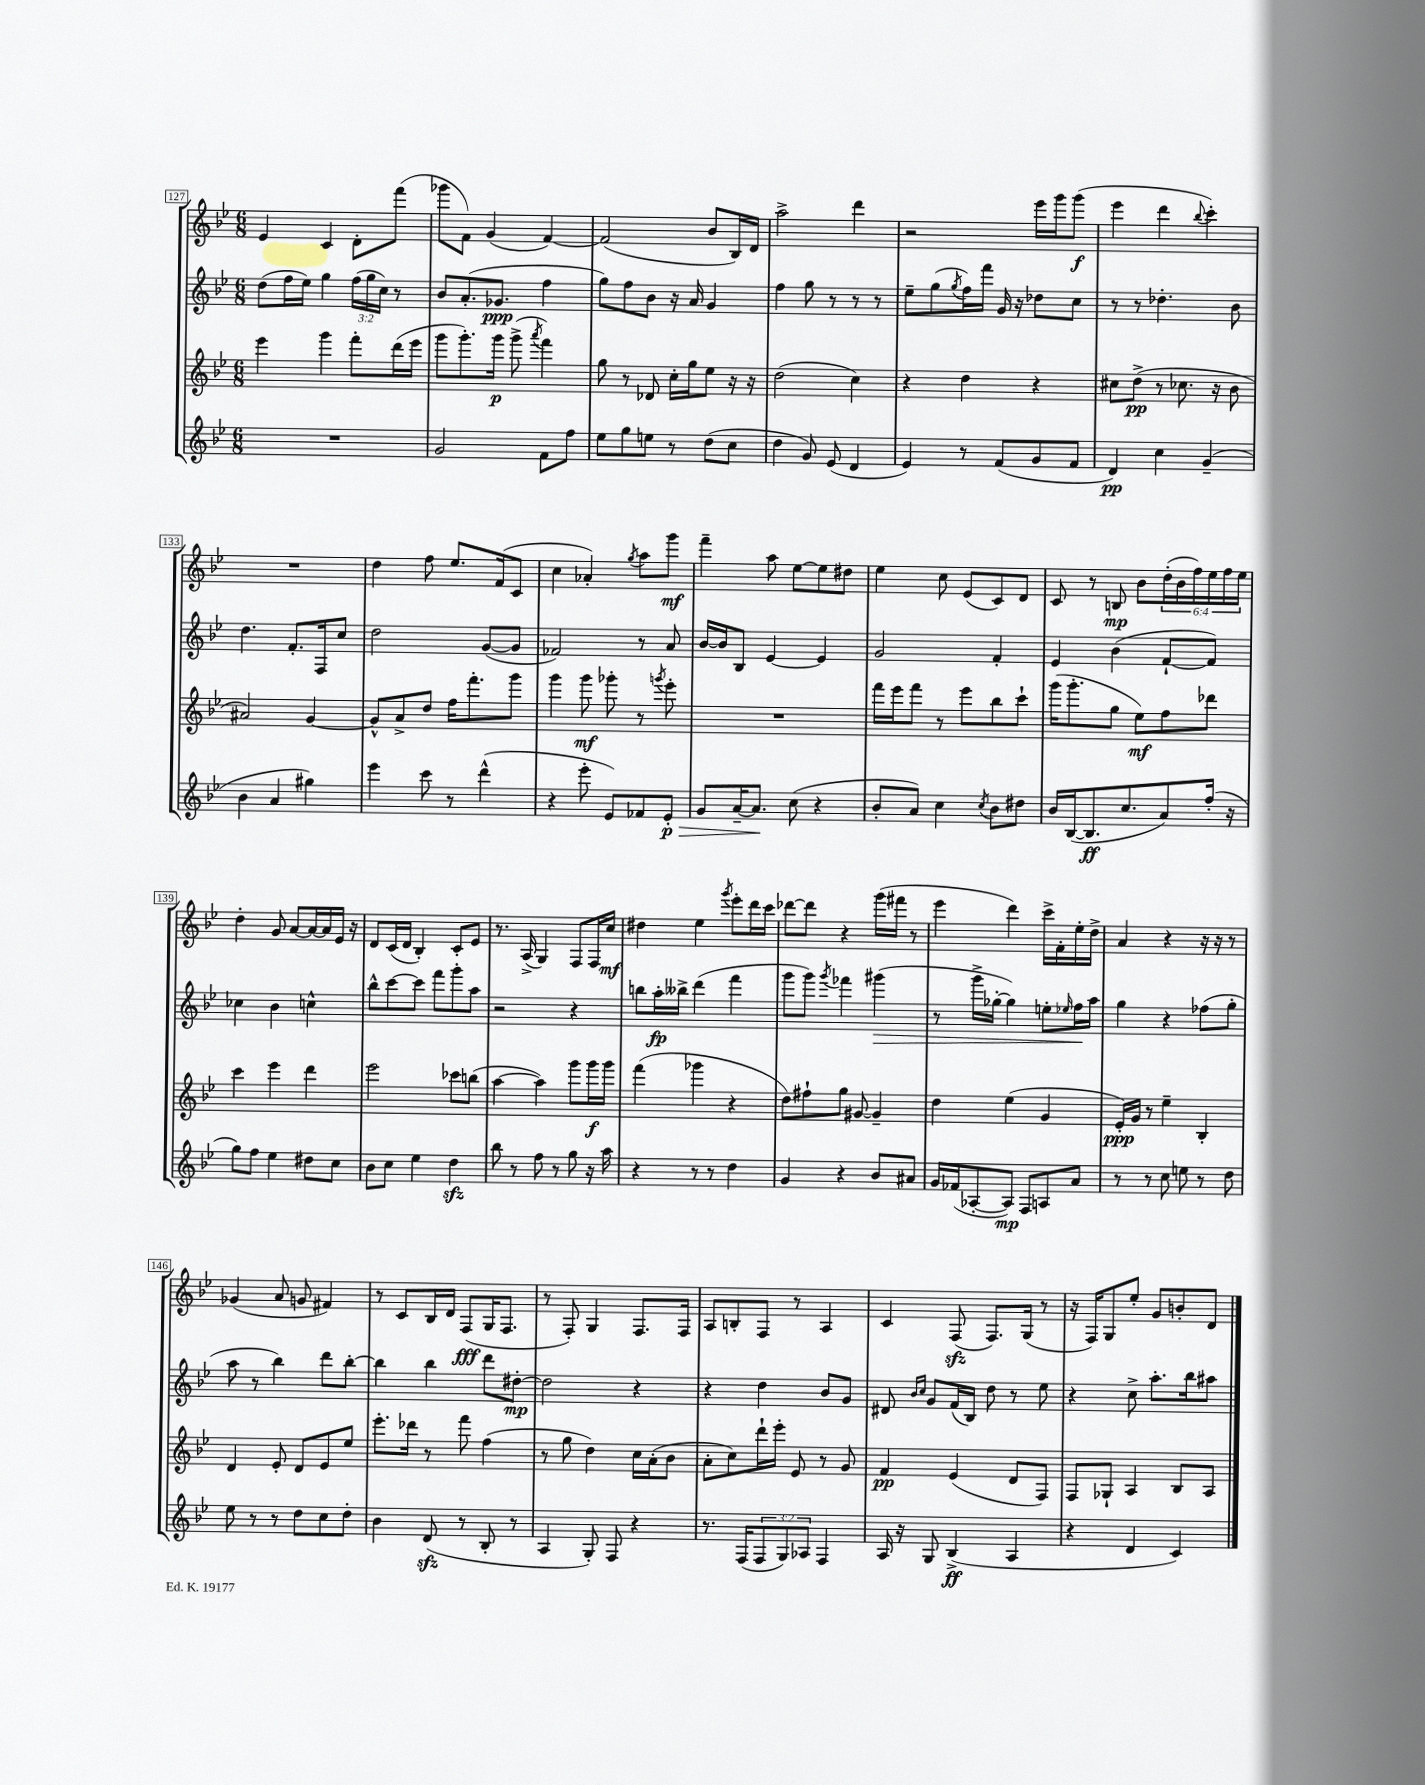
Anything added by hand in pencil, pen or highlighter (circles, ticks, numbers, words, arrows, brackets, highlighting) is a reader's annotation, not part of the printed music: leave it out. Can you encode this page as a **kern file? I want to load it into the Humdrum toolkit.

**kern	**kern	**kern	**kern
*staff4	*staff3	*staff2	*staff1
*clefG2	*clefG2	*clefG2	*clefG2
*k[b-e-]	*k[b-e-]	*k[b-e-]	*k[b-e-]
*M6/8	*M6/8	*M6/8	*M6/8
2.r	4eee-	(8dd	4e-
.	.	16ff	.
.	.	16ee-)	.
.	4ggg	4gg	4c
.	8fff'	(24ff	8d'
.	.	24gg	.
.	.	24cc)	.
.	(16ddd	8r	(8fff
.	16eee-	.	.
=	=	=	=
2g	8ggg	8b-	8ggg-
.	8.ggg')	(8.a'	8f)
.	.	.	(4g
.	16ggg	8.g-	.
.	(8ggg^	.	.
.	8qaaa	.	.
8f	4fff)	4ff	[4f)
8ff	.	.	.
=	=	=	=
8ee-	8gg	8gg)	(2f]
8gg	8r	8ff	.
8ee	8d-	8b-	.
8r	16cc'	16r	.
.	16gg	16a	.
(8dd	8ee-	4g	8b-
8cc	16r	.	16B-)
.	16r	.	16d
=	=	=	=
4dd	(2dd	4ff	2aa^
8g)	.	8gg	.
(8e-	.	8r	.
4d	4cc)	8r	4ddd
.	.	8r	.
=	=	=	=
4e-)	4r	8ee-~	2r
.	.	(8gg	.
.	.	8qgg	.
8r	4dd	16ff)	.
.	.	16fff	.
(8f	.	16g	.
.	.	16r	.
8g	4r	8dd-	16eee-
.	.	.	16ggg
8f	.	8cc	(8ggg
=	=	=	=
4d)	8cc#	8r	4eee-
.	(8dd^	8r	.
4cc	8r	4.dd-'	4ddd
.	8.cc-	.	.
.	.	.	8qqbb-
(4g~	.	.	4ccc')
.	16r	.	.
.	8b-	8b-	.
=	=	=	=
4b-	2a#)	4.dd	2.r
4a	.	.	.
.	.	8.f'	.
4gg#)	[4g	.	.
.	.	16F	.
.	.	8cc	.
=	=	=	=
4eee-	8g^^]	2dd	4dd
.	8a^	.	.
8ccc	8dd	.	8ff
8r	16ff	.	8.ee-
.	8.fff'	.	.
(4ddd^^	.	([8g	.
.	.	.	(16f
.	8ggg	8g]	8c
=	=	=	=
4r	4ggg	2f-)	4cc
8eee-'	8ggg	.	4a-')
8e-)	8ggg-'	.	.
.	.	.	8qgg
8f-	8r	8r	8aa
.	8qggg	.	.
8e-'	8eee-'	8a	8ggg
=	=	=	=
8g	2.r	[16b-	4fff~
.	.	16b-]	.
[16a~	.	8B-	.
8.a]	.	.	.
.	.	[4e-	8aa
(8cc	.	.	[8ee-
4r	.	4e-]	8ee-]
.	.	.	8dd#
=	=	=	=
8b-'	16fff	2g	4ee-
.	16eee-	.	.
8a)	8fff	.	.
4cc	8r	.	8cc
.	8eee-	.	(8e-
8qcc	.	.	.
8b-	8bb-	4f'	8c)
8dd#	8ccc`	.	8d
=	=	=	=
16b-	(16ggg	4e-	8c
([16B-	8.ggg'	.	.
8.B-]	.	.	8r
.	8gg	(4b-	8B
8.cc	.	.	.
.	8ee-)	.	8b-
8a)	8ff	[8f`	(24dd'
.	.	.	24b-
.	.	.	24ff)
(16ff'	8ddd-	8f])	24ee-
.	.	.	24ff
16r	.	.	.
.	.	.	24ee-
=	=	=	=
8gg)	4ccc	4cc-	4dd'
8ff	.	.	.
4ee-	4eee-	4b-	8g
.	.	.	[8a
8dd#	4ddd	4cc^^	16a_
.	.	.	16a]
8cc	.	.	16e-
.	.	.	16r
=	=	=	=
8b-	2eee-	8bb-^^	8d
8cc	.	[8ccc	(16c
.	.	.	16d
4ee-	.	8ccc]	4B-')
.	.	8fff	.
4dd	8ccc-	8ggg'	8c'
.	(8bb	8aa	8e-
=	=	=	=
8bb-	[4aa	2r	8.r
8r	.	.	.
.	.	.	(16A^
8ff	4aa])	.	4G)
8r	.	.	.
8gg	8ggg	4r	8F
16r	16ggg	.	16F
16aa	16ggg	.	16cc
=	=	=	=
4r	(4fff	8bb	4dd#
.	.	16aa'	.
.	.	16bb--^	.
8r	4ggg-	(4ddd	4ee-
8r	.	.	.
.	.	.	8qggg
4dd	4r	4fff	8eee-'
.	.	.	16ddd
.	.	.	16ccc
=	=	=	=
4g	8dd)	8ggg	[8ddd-
.	8ff#`	8ggg)	8ddd-]
.	.	8qggg	.
4r	8gg	4fff-	4r
.	[8g#	.	.
8b-	4g#~]	(4ggg#	(16ggg
.	.	.	16fff#
8a#	.	.	8r
=	=	=	=
16g	4dd	8r	4eee-
(16f-	.	.	.
[8A-'	.	16ggg^	.
.	.	[16gg-'	.
8A-])	(4ee-	4gg-])	4ddd)
8F	.	.	.
8A	4g	8ee'	16ccc^
.	.	.	16f'
.	.	16qqee-	.
8a	.	16ff	16ee-'
.	.	16aa	16dd^
=	=	=	=
8r	16e-')	4gg	4a
.	16g	.	.
8r	8r	.	.
8cc	4ee-~	4r	4r
8ee	.	.	.
8r	4B-'	(8ff-	16r
.	.	.	16r
8dd	.	8gg'	8r
=	=	=	=
8ee-	4d	8aa	(4g-
8r	.	8r	.
8r	8e-'	4bb-)	8a
8dd	8d	.	8g
8cc	8e-	8ddd	4f#)
8dd'	8ee-	[8bb-'	.
=	=	=	=
4b-	8.eee-'	4bb-]	8r
.	.	.	8c
.	16ddd-	.	.
(8d	8r	4bb-	16B-
.	.	.	16d
8r	8fff	.	(8F
8B-'	(4ff	8ddd	16G
.	.	.	8.F
8r	.	[8dd#'	.
=	=	=	=
4A	8r	2dd#]	8r
.	8gg	.	8F')
8G')	4dd)	.	4G
8F	.	.	.
4r	16cc	4r	8.F
.	(16a'	.	.
.	8b-	.	.
.	.	.	16F
=	=	=	=
8.r	8a'	4r	8A
.	8cc)	.	8B'
(16F	.	.	.
12F	16ddd`	4dd	8F
.	16eee-'	.	.
12G)	.	.	.
.	8e-	.	8r
12A-	.	.	.
4F	8r	8b-	4A
.	8g	8g	.
=	=	=	=
16A	4f	8d#	4c
16r	.	.	.
.	.	16qqb-	.
.	.	16qqcc	.
8G	.	8g	.
(4B-^	(4e-	(16f	(8F
.	.	16B-)	.
.	.	8dd	8.F)
4A	8d	8r	.
.	.	.	(16G
.	8F)	8ee-	8r
=	=	=	=
4r	8F	4r	16r
.	.	.	16F)
.	8G-`	.	8G
4d	4A	8cc^	8ee-'
.	.	8.aa'	8g
4c)	8B-	.	8b'
.	.	16bb-	.
.	8A	8aa#	8d
==	==	==	==
*-	*-	*-	*-
